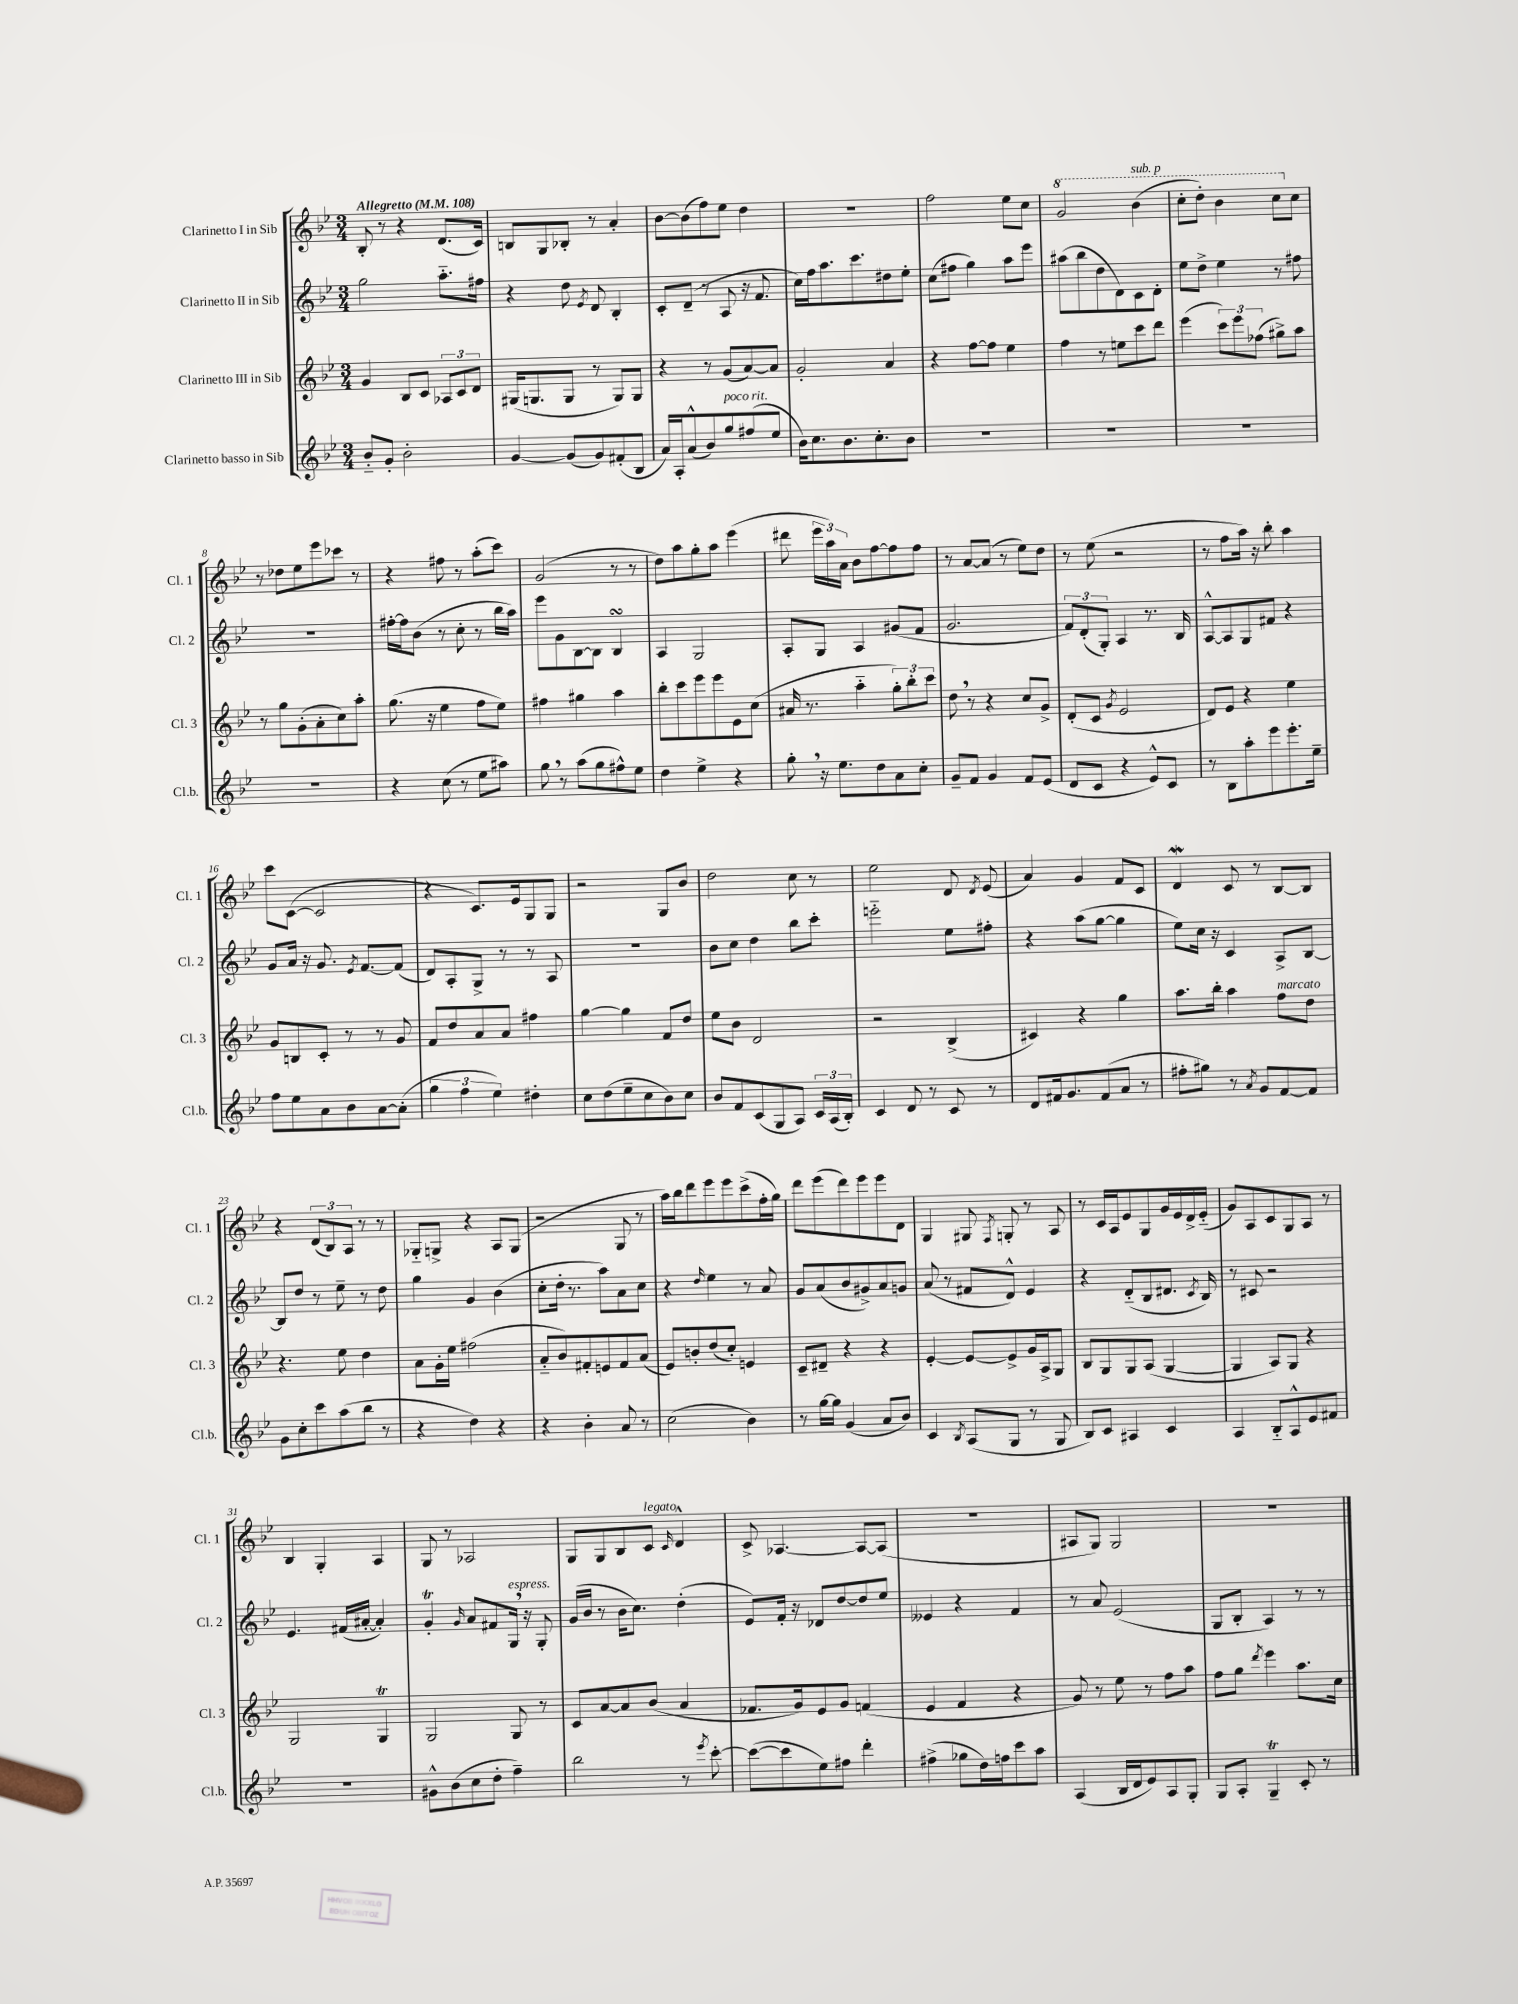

**kern	**kern	**kern	**kern
*part4	*part3	*part2	*part1
*staff4	*staff3	*staff2	*staff1
*I"Clarinetto basso in Sib	*I"Clarinetto III in Sib	*I"Clarinetto II in Sib	*I"Clarinetto I in Sib
*I'Cl.b.	*I'Cl. 3	*I'Cl. 2	*I'Cl. 1
*clefG2	*clefG2	*clefG2	*clefG2
*k[b-e-]	*k[b-e-]	*k[b-e-]	*k[b-e-]
*M3/4	*M3/4	*M3/4	*M3/4
*MM108	*MM108	*MM108	*MM108
=1	=1	=1	=1
!	!	!	!LO:TX:a:B:t=Allegretto
8b-/L	4g/	2gg\	8B-'/
8g'/J	.	.	8r
2b-'\	8B-/L	.	4r
.	8c/J	.	.
.	12A-X/L	8.aa\L	(8.d/L
.	12c/	.	.
.	12d/J	.	.
.	.	16ff#X\Jk	16c/Jk)
=2	=2	=2	=2
[4g/	(16G#X/KL	4r	8Bn/L
.	8.Gn/	.	.
.	.	.	8G/
(8g/L]	8G/J	8dd\	8B-X'/J
.	.	8qe-/	.
8g/)	8r	8d/	8r
(8f#X'/	8G/L)	4B-'/	4a'/
8B-/J	8G/J	.	.
=3	=3	=3	=3
16a/LL)	4r	8c'/L	[8b-\L
16A'/J	.	.	.
(8a^^/	.	(8d~/J	(8b-\]
8b-/)	8r	8r	8ff\)
!LO:TX:a:i:t=poco rit.	!	!	!
8gg/	(8g/L	8A/	8ee-\J
(8ff#X/	[8a/)	16r	4dd\
.	.	8.f/	.
8ee-/J	8a/J]	.	.
=4	=4	=4	=4
16b-\KL)	2g'/	16cc\LL)	2.r
8.cc\	.	16ff\J	.
.	.	8.aa\	.
8.b-\	.	.	.
.	.	8.ccc\	.
8.cc'\	.	.	.
.	4a/	8dd#X\	.
8b-\J	.	8ee-'\J	.
=5	=5	=5	=5
2.r	4r	(8cc\L	2ff\
.	.	8ff#X\J	.
.	[8ff\L	4gg\)	.
.	8ff\J]	.	.
.	4ee-\	8aa\L	8ee-\L
.	.	8eee-\J	8cc\J
=6	=6	=6	=6
*	*	*	*8va
2.r	4ff\	(8aa#X\L	2gg/
.	.	8bb-\	.
.	8r	8dd\	.
.	8een\L	8d\)	.
!	!	!	!LO:TX:a:i:t=sub. p
.	8ccc\	8c\	(4bb-\
.	8ddd\J	8d'\J	.
=7	=7	=7	=7
2.r	(4eee-\	8ee-\L	8ccc'\L
.	.	8dd^\J	8ddd'\J)
.	12ccc\L)	4ee-\	4bb-\
.	12eee-\	.	.
.	(12ff-X\J	.	.
.	8gg#X^\L)	8r	8ccc\L
*	*	*	*X8va
.	8aa\J	8ff#X\	8cc\J
!!LO:LB:g=z
=8	=8	=8	=8
2.r	8r	2.r	8r
.	8gg\L	.	8dd-X\L
.	(8g'\	.	8ee-\
.	8a'\	.	8eee-\
.	8cc\)	.	8ccc-X\J
.	8aa'\J	.	8r
=9	=9	=9	=9
4r	(8.gg\	[16ff#X'\LL	4r
.	.	16ff#\J]	.
.	.	(8b-\J	.
.	16r	.	.
(8cc\	4ee-\	8r	8ff#X\
8r	.	8cc'\	8r
8ee-\L	8ff\L	8r	(8aa'\L
8aa#X\J)	8ee-\J)	16bb-\LL	8ccc\J)
.	.	16aa\JJ)	.
=10	=10	=10	=10
8gg,\	4ff#X\	8eee-\L	(2g/
8r	.	8g\	.
(8aa\L	4gg#X\	[8B-\	.
8gg\	.	8B-\J]	.
8ff#X^^\)	4aa\	4B-sSSs/	8r
8ee-\J	.	.	8r
=11	=11	=11	=11
4dd\	8bb-'\L	4A/	8dd\L)
.	8ccc\	.	8aa\
4ee-^\	8eee-\	2G/	8gg'\
.	8eee-\	.	8aa\J
4r	8e-\	.	(4eee-\
.	(8cc\J	.	.
=12	=12	=12	=12
8gg',\	16a#X/	8A'/L	8ddd#X\
.	8.r	.	.
16r	.	8G/J	24eee-\LL
.	.	.	24aa\)
8.ee-\L	.	.	.
.	.	.	24a\JJ
.	4aa\	4A/	8b-\L
8dd\	.	.	[8ff\
8a\	12gg'\L)	(8g#X/L	8ff\]
.	12bb-'\	.	.
8cc'\J	.	8f/J	8ff\J
.	12ccc\J	.	.
=13	=13	=13	=13
8g~/L	8dd,\	2.g/	8r
8f/J	8r	.	[8a/L
4g/	4r	.	(8a/J]
.	.	.	8r
8f/L	8cc/L	.	8ee-\L)
(8e-/J	8g^/J	.	8dd\J
=14	=14	=14	=14
8d/L	(8d'/L	12f/L)	8r
.	.	(12d'/	.
8c/J	8c/J	.	(8ee-\
.	.	12G'/J)	.
.	8qg/	.	.
4r	2e-/	4A/	2r
8e-^^/L)	.	8.r	.
8c/J	.	.	.
.	.	16B-/	.
=15	=15	=15	=15
8r	8d/L)	[8A^^/L	8r
8B-\L	8e-/J	8A/]	8ff\L
8aa'\	4r	8G/	16aa\Jk)
.	.	.	16r
8eee-\	.	8f#X/J	8bb-'\
8.eee-'\	4ee-\	4r	4aa\
16ee-~\Jk	.	.	.
!!LO:LB:g=z
=16	=16	=16	=16
8ff\L	8g/L	8g/L	8ccc\L
8ee-\	8Bn/	16a/Jk	([8c\J
.	.	16r	.
8a\	8c'/J	8.g/	2c/]
8b-\	8r	.	.
.	.	8qe-/	.
.	.	[8.f/L	.
[8a\	8r	.	.
(8a'\J]	8g/	(8f/J]	.
=17	=17	=17	=17
6gg\	8f/L	8d/L)	4r
.	8dd/	8A'/	.
6ff\	.	.	.
.	8a/	8G^/J	8.c/L)
6ee-\)	.	.	.
.	8a/J	8r	.
.	.	.	16e-/k
4dd#X'\	4ff#X\	8r	8G/
.	.	8A/	8G/J
=18	=18	=18	=18
8cc\L	[4gg\	2.r	2r
(8dd\	.	.	.
8ee-~\	4gg\]	.	.
8cc\	.	.	.
8b-\)	8f/L	.	8G/L
8cc\J	8dd/J	.	8b-/J
=19	=19	=19	=19
8b-/L	8ee-\L	8b-\L	2dd\
8f/	8b-\J	8cc\J	.
(8c/	2d/	4dd\	.
8G/	.	.	.
8A/J)	.	8bb-\L	8cc\
24c/LL	.	8ccc'\J	8r
(24A/	.	.	.
24B-'/JJ)	.	.	.
=20	=20	=20	=20
4c/	2r	2eeen\	2ee-\
8d/	.	.	.
8r	.	.	.
8c/	(4B-^/	8ee-\L	8d/
.	.	.	8qd/
8r	.	8ff#X'\J	(8e-/
=21	=21	=21	=21
8d/L	4c#X/)	4r	4a/)
16f#X/k	.	.	.
8.g/	.	.	.
.	4r	(8aa\L	4g/
(8f#/	.	[8gg\J	.
8a/J	4gg\	4gg\]	8f/L
8r	.	.	8c/J
=22	=22	=22	=22
8ff#X'\L	8.aa\L	8ee-\L)	4dW/
8gg#X\J)	.	16cc\Jk	.
.	16bb-'\Jk	16r	.
8r	4aa\	4c/	8c/
8qa/	.	.	.
8g/L	.	.	8r
!	!LO:TX:a:i:t=marcato	!	!
[8f/	8ff\L	8A^/L	[8B-/L
8f/J]	8dd\J	[8B-/J	8B-/J]
!!LO:LB:g=z
=23	=23	=23	=23
8g\L	4.r	8B-/L]	4r
8cc'\	.	8dd/J	.
8ccc\	.	8r	(12d/L
.	.	.	12B-/)
(8aa\	8ee-\	8ee-~\	.
.	.	.	12A/J
8bb-\J	4dd\	8r	8r
8r	.	8dd\	8r
=24	=24	=24	=24
4r	8a\L	4gg\	8G-X/L
.	16g'\L	.	8Gn^/J
.	16ee-\JJ	.	.
4dd\)	(2ff#X\	4g/	4r
4r	.	(4b-\	8A/L
.	.	.	(8G/J
=25	=25	=25	=25
4r	8a/L	8cc'\L	2r
.	8b-/)	16dd'\Jk	.
.	.	8.r	.
4b-'\	8f#X'/	.	.
.	8en/	8aa\L)	.
8a/	8f#/	8a\	8G/
8r	(8a/J	8cc\J	8r
=26	=26	=26	=26
(2cc\	8e-/L)	4r	16aa\LL)
.	.	.	16bb-\J
.	8bn'/	.	8ddd\
.	.	16qqdd/	.
.	(8dd/	4ee-\	8eee-\
.	8cc'/J)	.	8eee-\
4b-\)	4en/	8r	(8ccc^\
.	.	8a/	16ff'\L
.	.	.	16gg\JJ)
=27	=27	=27	=27
8r	8c~/L	8g/L	8ddd\L
[16gg\LL	8d#X~/J	(8a/	(8eee-\
16gg\JJ]	.	.	.
(4g/	4r	8b-/	8ddd\)
.	.	8g#X^/)	8eee-\
8a/L	4r	8a/	8eee-\
8b-/J)	.	8gn/J	8d\J
=28	=28	=28	=28
4c/	[4e-'/	(8a/	4G/
.	.	8r	.
8qB-/	.	.	.
(8A/L	8e-/L_	8f#X/L	8G#X/
.	.	.	8qF/
8G/J	8e-^/]	8d^^/J)	8Gn'/
8r	16g/L	4e-/	8r
.	16A^/J	.	.
8G/	8G/J	.	8A/
=29	=29	=29	=29
8B-/L)	8B-/L	4r	8r
8c/J	8G/	.	16c/LL
.	.	.	16A/J
4A#X/	8G/	(8d/L	8e-/
.	(8A/J	8B-/	8G/
4c/	[4G/	8.d#X/J	16g/L
.	.	.	16e-/
.	.	.	16d^/
.	.	8qc/	.
.	.	16B-/)	(16e-/JJ
=30	=30	=30	=30
4A/	4G/]	8r	8g/L)
.	.	8c#X/	8A/
8B-/L	8A/L)	2r	8c/
8A^^/	8G/J	.	8G/
8e-/	4r	.	8A/J
8f#X/J	.	.	8r
!!LO:LB:g=z
=31	=31	=31	=31
2.r	2G/	4.e-/	4B-/
.	.	.	4G'/
.	.	(16f#X/LL	.
.	.	[16a#X'/JJ	.
.	4GT/	4a#'/])	4A/
=32	=32	=32	=32
8g#X^^\L	2G/	4gT'/	8G/
(8b-\	.	.	8r
.	.	16qqg/	.
8cc\	.	8a/L	2A-X/
8dd'\J	.	8f#X/	.
!	!	!LO:TX:a:i:t=espress.	!
4ff~\)	8G/	16G,/Jk	.
.	.	16r	.
.	8r	8G'/	.
=33	=33	=33	=33
2bb-\	8c/L	(16g/LL	8G/L
.	.	16b-/JJ	.
.	[8a/	8r	8G/
.	8a/]	16b-\KL	8B-/
.	.	8.cc\J)	.
!	!	!	!LO:TX:a:i:t=legato
.	(8b-/J	.	8c/J
.	.	.	16qqc/
8r	4a/	(4dd'\	4d^^/
8qeee-/	.	.	.
[8ccc'\	.	.	.
=34	=34	=34	=34
(8ccc\L_	8.f-X/L	8e-/L)	8c^/
8ccc\]	.	16f'/Jk	[4.A-X/
.	16g/k)	16r	.
8ee-\)	8e-/	8d-X/L	.
8ff#X\J	8g/J	[8dd/	.
4ddd'\	(4fn/	8dd/]	8A-/L_
.	.	8ee-/J	(8A-/J]
=35	=35	=35	=35
(4ff#X^\	4e-/	4e--X/	2.r
8gg-X\L	4f/	4r	.
16dd\L)	.	.	.
16ffn\J	.	.	.
8ccc\	4r	4f/	.
8aa\J	.	.	.
=36	=36	=36	=36
(4A/	8g/)	8r	8A#X/L
.	8r	8a/	8G/J)
16B-/LL	8ee-\	(2e-/	2G/
16d/J	.	.	.
8e-/)	8r	.	.
8A/	8ff\L	.	.
8G'/J	8aa\J	.	.
=37	=37	=37	=37
8G/L	8ff\L	8G/L	2.r
8A'/J	8gg\J	8B-'/J	.
.	8qddd/	.	.
4GT~/	4eee-\	4A/)	.
8c'/	8.aa\L	8r	.
8r	.	8r	.
.	16cc\Jk	.	.
==	==	==	==
*-	*-	*-	*-
